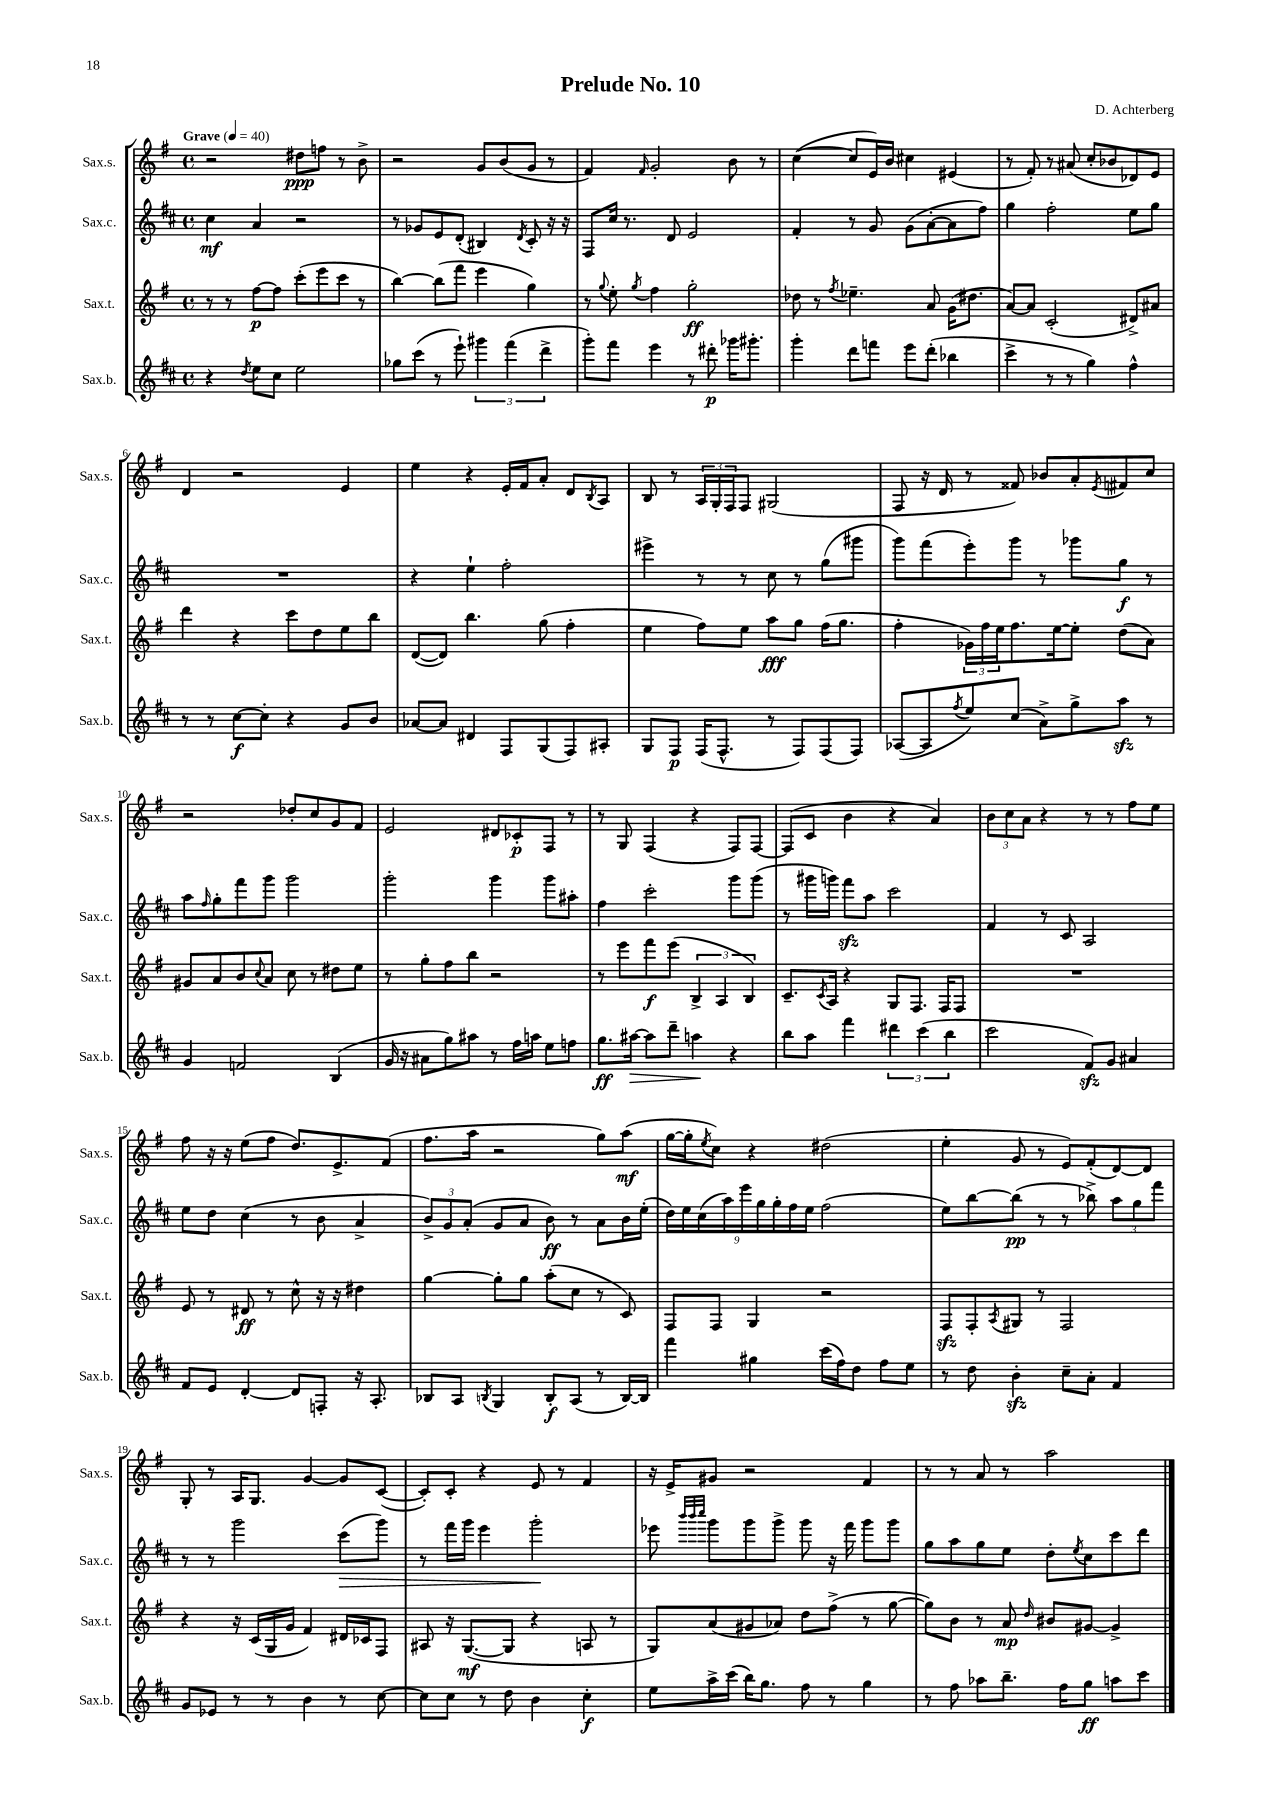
\header { title = "Prelude No. 10" composer = "D. Achterberg" }
<<
\new StaffGroup <<
\new Staff = "s0" \with { instrumentName = "Sax.s." shortInstrumentName = "Sax.s." } {
    \clef treble \key g \major \defaultTimeSignature \time 4/4 \tempo "Grave" 4 = 40
    r2 dis''8\ppp f''8 r8 b'8-> |
    r2 g'8 b'8( g'8 r8 |
    fis'4) \grace { fis'16 } g'2-. b'8 r8 |
    c''4~( c''8 e'16) b'16 cis''4 eis'4( |
    r8 fis'8-.) r8 ais'8( c''8-. bes'8 des'8) e'8 |
    d'4 r2 e'4 |
    e''4 r4 e'16-. fis'16 a'8-. d'8 \acciaccatura { b8 } a8 |
    b8 r8 \tuplet 3/2 { a16 g16-. fis16 } fis8 gis2( |
    fis8 r16 d'16 r8 fisis'8) bes'8 a'8-. \acciaccatura { e'8 } fis'8 c''8 |
    r2 des''8-. c''8 g'8 fis'8 |
    e'2 dis'8 ces'8-.\p fis8 r8 |
    r8 g8 fis4( r4 fis8) fis8~ |
    fis8( c'8 b'4 r4 a'4) |
    \tuplet 3/2 { b'8 c''8 a'8 } r4 r8 r8 fis''8 e''8 |
    fis''8 r16 r16 e''8( fis''8 d''8.) e'8.-> fis'8( |
    fis''8. a''16 r2 g''8) a''8\mf( |
    g''16~ g''16-. \acciaccatura { e''8 } c''8) r4 dis''2( |
    e''4-. g'8 r8 e'8) fis'8-.( d'8~) d'8 |
    g8-. r8 a16 g8. g'4~ g'8 c'8~( |
    c'8-.) c'8-. r4 e'8 r8 fis'4 |
    r16 e'16-> gis'8 r2 fis'4 |
    r8 r8 a'8 r8 a''2 \bar "|." |
}
\new Staff = "s1" \with { instrumentName = "Sax.c." shortInstrumentName = "Sax.c." } {
    \clef treble \key d \major \defaultTimeSignature \time 4/4
    cis''4\mf a'4 r2 |
    r8 ges'8 e'8 d'8-.( bis4) \acciaccatura { d'8 } cis'8-. r16 r16 |
    fis8 cis''16 r8. d'8 e'2 |
    fis'4-. r8 g'8 g'8( a'8~-. a'8 fis''8) |
    g''4 fis''2-. e''8 g''8 |
    R1 |
    r4 e''4-! fis''2-. |
    eis'''4-> r8 r8 cis''8 r8 g''8( gis'''8 |
    g'''8) fis'''8( e'''8-.) g'''8 r8 ges'''8 g''8\f r8 |
    a''8 \grace { fis''16 } g''8-. fis'''8 g'''8 g'''2 |
    g'''2-. g'''4 g'''8 ais''8-. |
    fis''4 cis'''2-. g'''8 g'''8( |
    r8 gis'''16 g'''16) fis'''8\sfz a''8 cis'''2 |
    fis'4 r8 cis'8 a2 |
    e''8 d''8 cis''4( r8 b'8 a'4-> |
    \tuplet 3/2 { b'8->) g'8 a'8-.( } g'8 a'8 b'8\ff) r8 a'8 b'16 e''16-.( |
    \tuplet 9/8 { d''16) e''16 cis''16( a''16) e'''16 g''16 g''16-. fis''16 e''16 } fis''2( |
    e''8) b''8~ b''8\pp( r8 r8 bes''8->) \tuplet 3/2 { a''8 g''8 fis'''8 } |
    r8 r8 g'''2 cis'''8\>( g'''8) |
    r8 fis'''16 g'''16 e'''4 g'''2-.\! |
    ees'''8 \grace { b'''32 b'''32 cis''''32 } g'''8 g'''8 g'''8-> g'''8 r16 fis'''16 g'''8 g'''8 |
    g''8 a''8 g''8 e''8 d''8-. \acciaccatura { e''8 } cis''8 cis'''8 d'''8 \bar "|." |
}
\new Staff = "s2" \with { instrumentName = "Sax.t." shortInstrumentName = "Sax.t." } {
    \clef treble \key g \major \defaultTimeSignature \time 4/4
    r8 r8 fis''8~\p fis''8 c'''8-.( e'''8 c'''8 r8 |
    b''4~) b''8( fis'''8 e'''4 g''4) |
    r8 \appoggiatura { g''8 } e''8-. \acciaccatura { g''8 } fis''4 g''2-.\ff |
    des''8 r8 \acciaccatura { fis''8 } ees''4.-- a'8 g'16( dis''8. |
    a'8~) a'8 c'2-.( dis'8->) ais'8 |
    d'''4 r4 c'''8 d''8 e''8 b''8 |
    d'8~( d'8) b''4. g''8( fis''4-. |
    e''4 fis''8) e''8 a''8\fff g''8 fis''16( g''8. |
    fis''4-. \tuplet 3/2 { ges'16) fis''16 e''16 } fis''8. e''16~ e''8-. d''8( a'8) |
    gis'8 a'8 b'8 \appoggiatura { c''8 } a'8 c''8 r8 dis''8 e''8 |
    r8 g''8-. fis''8 b''8 r2 |
    r8 e'''8 fis'''8\f e'''8( \tuplet 3/2 { b4-> a4 b4) } |
    c'8.-- \acciaccatura { c'8 } a16 r4 g8 fis8. fis16 fis8 |
    R1 |
    e'8 r8 dis'8\ff r8 c''8-^ r16 r16 dis''4 |
    g''4~ g''8-. g''8 a''8-.( c''8 r8 c'8) |
    fis8 fis8 g4 r2 |
    fis8\sfz fis8-. \acciaccatura { a8 } gis8 r8 fis2 |
    r4 r16 c'16( g16 g'16 fis'4) dis'16 ces'16 fis8 |
    ais8 r16 g8.~\mf( g8 r4 a8 r8 |
    g8) a'8( gis'8 aes'8) d''8 fis''8->( r8 g''8~ |
    g''8) b'8 r8 a'8\mp \grace { d''16 } bis'8 gis'8~ gis'4-> \bar "|." |
}
\new Staff = "s3" \with { instrumentName = "Sax.b." shortInstrumentName = "Sax.b." } {
    \clef treble \key d \major \defaultTimeSignature \time 4/4
    r4 \acciaccatura { d''8 } e''8 cis''8 e''2 |
    ges''8 cis'''8( r8 e'''8-!) \tuplet 3/2 { gis'''4 fis'''4( d'''4-> } |
    g'''8-.) fis'''8 e'''4 r8 dis'''8-.\p ges'''16 gis'''8.-. |
    g'''4-. d'''8 f'''8 e'''8 d'''8-.( bes''4 |
    cis'''4-> r8 r8 g''4) fis''4-^ |
    r8 r8 cis''8~\f cis''8-. r4 g'8 b'8 |
    aes'8~ aes'8 dis'4 fis8 g8( fis8) ais8-. |
    g8 fis8\p fis16( fis8.-^ r8 fis8) fis8( fis8) |
    aes8~( aes8 \acciaccatura { fis''8 } e''8) cis''8( a'8->) g''8-> a''8\sfz r8 |
    g'4 f'2 b4( |
    g'16 r16 ais'8 g''8) ais''8 r8 fis''16 a''16 e''8 f''8 |
    g''8.\ff ais''16~\> ais''8 d'''8-- a''4\! r4 |
    b''8 a''8 fis'''4 \tuplet 3/2 { dis'''4 cis'''4( b''4 } |
    cis'''2 fis'8\sfz) g'8 ais'4 |
    fis'8 e'8 d'4~-. d'8 f8-. r16 a8.-. |
    bes8 a8 \acciaccatura { b8 } g4 b8-.\f a8( r8 b16~) b16 |
    fis'''4 gis''4 cis'''16( fis''16) d''8 fis''8 e''8 |
    r8 d''8 b'4-.\sfz cis''8-- a'8-. fis'4 |
    g'8 ees'8 r8 r8 b'4 r8 cis''8~ |
    cis''8 cis''8 r8 d''8 b'4 cis''4-.\f |
    e''8 a''16-> cis'''16( b''16) g''8. fis''8 r8 g''4 |
    r8 fis''8 aes''8 b''8.-- fis''16 g''8\ff a''8 cis'''8 \bar "|." |
}
>>
>>
